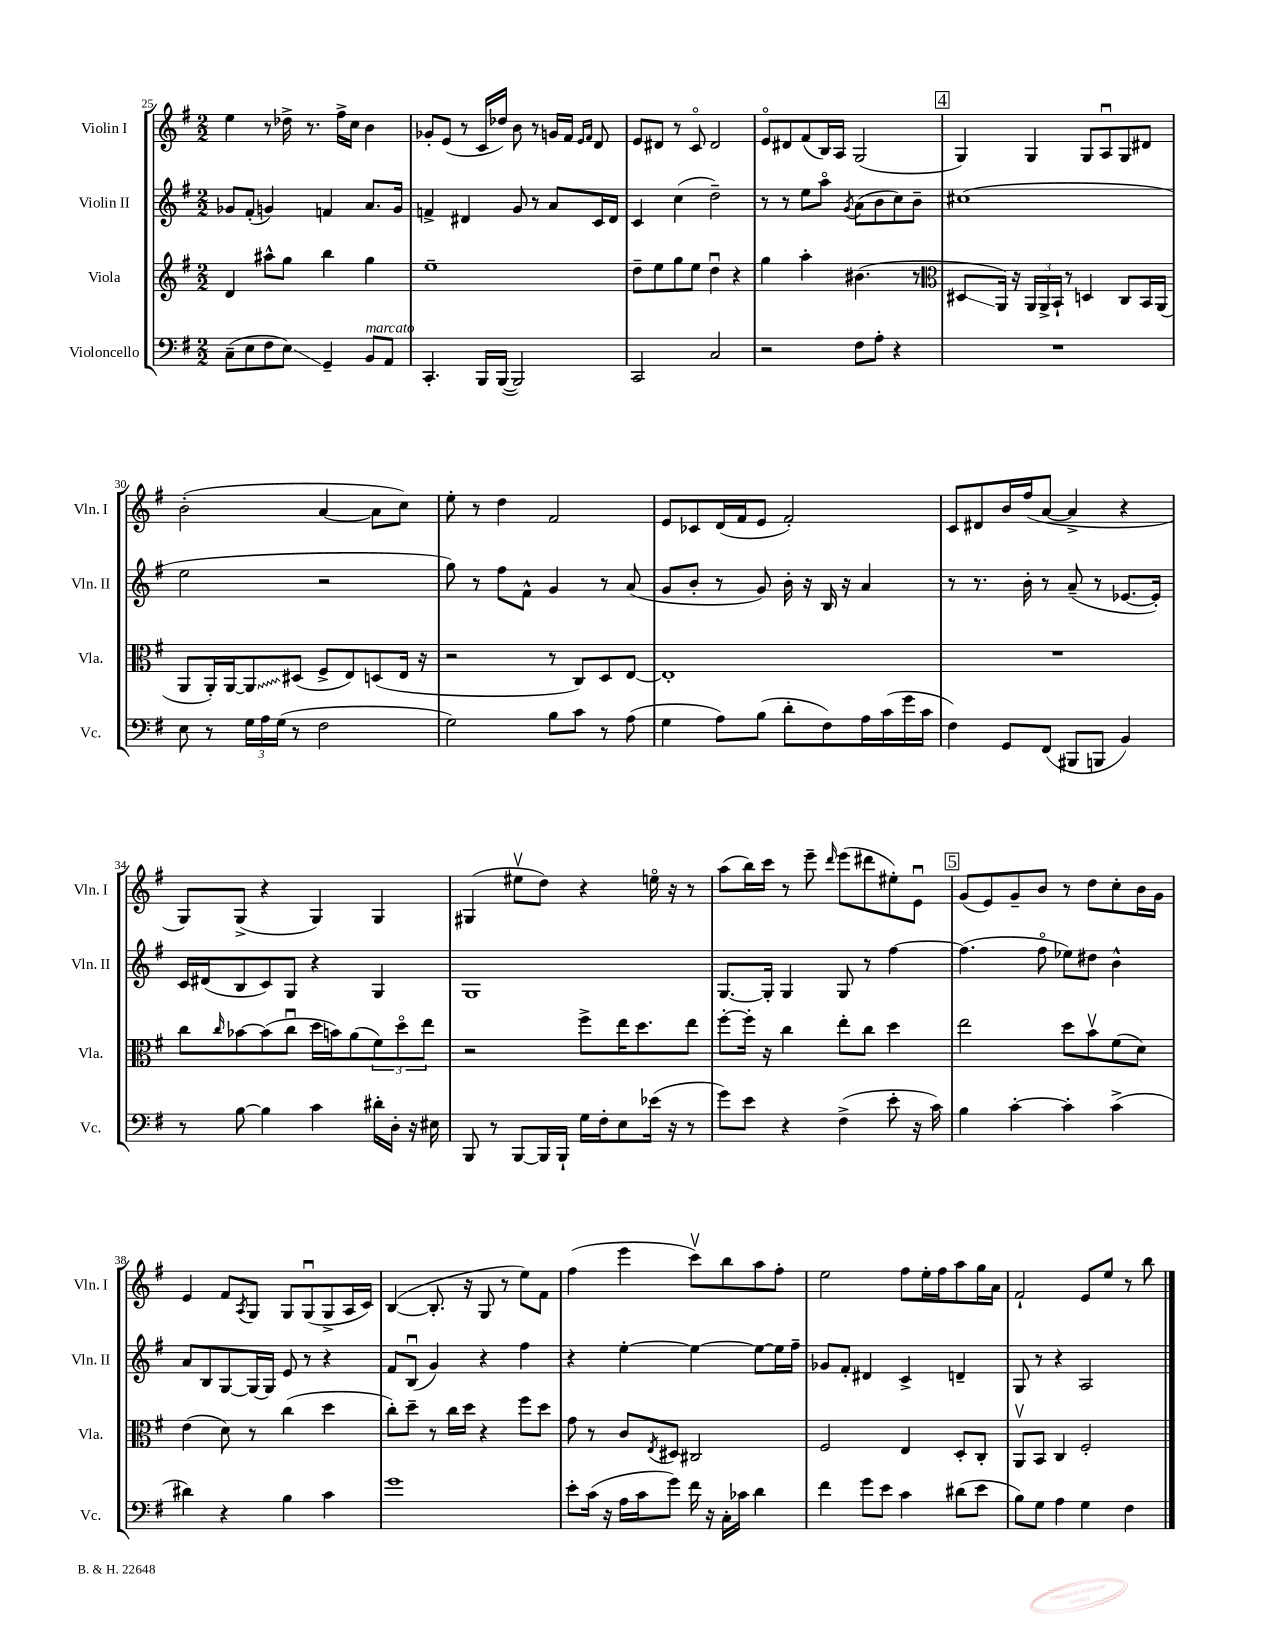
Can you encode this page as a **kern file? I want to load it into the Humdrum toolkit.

**kern	**kern	**kern	**kern
*staff4	*staff3	*staff2	*staff1
*clefF4	*clefG2	*clefG2	*clefG2
*k[f#]	*k[f#]	*k[f#]	*k[f#]
*M2/2	*M2/2	*M2/2	*M2/2
(8C~	4d	8g-	4ee
8E	.	(8f#'	.
8F#	8aa#^^	4g)	8r
8E)	8gg	.	16dd-^
.	.	.	8.r
4GG~	4bb	4f	.
.	.	.	16ff#^
.	.	.	16cc
8BB	4gg	8.a	4b
8AA	.	.	.
.	.	16g	.
=	=	=	=
4.CC'	1ee~	4f^	8g-'
.	.	.	(8e
.	.	4d#	8r
16BBB	.	.	16c
([16BBB	.	.	16dd-)
2BBB])	.	8g	8b
.	.	8r	8r
.	.	8a	16g
.	.	.	16f#
.	.	.	16qqe
.	.	.	16qqf#
.	.	16c	8d
.	.	16d#	.
=	=	=	=
2CC	8dd~	4c	8e
.	8ee	.	8d#
.	8gg	(4cc	8r
.	8ee	.	8co
2C	4ddu	2dd~)	2d#
.	4r	.	.
=	=	=	=
2r	4gg	8r	8eo
.	.	8r	8d#
.	4aa'	8ee	(8f#
.	.	8aao	16B)
.	.	.	16A
.	.	8qg	.
8F#	(4.b#	(8a	(2G
8A'	.	8b	.
4r	.	8cc)	.
.	8r	8b~	.
=	=	=	=
*	*clefC3	*	*
1r	8D#	(1cc#	4G)
.	16AA)	.	.
.	16r	.	.
.	24AA	.	4G
.	24AA^	.	.
.	24BB`	.	.
.	8r	.	.
.	4D	.	8G
.	.	.	8Au
.	8C	.	8G
.	16BB	.	8d#
.	(16AA	.	.
=	=	=	=
8E	8AA	2ee	(2b'
8r	16AA')	.	.
.	[16AA	.	.
24G	8AA]	.	.
24A	.	.	.
(24G	.	.	.
8r	(8D#	.	.
2F#	8F#^	2r	[4a
.	8E)	.	.
.	(8D	.	8a]
.	16E	.	8cc)
.	16r	.	.
=	=	=	=
2G)	2r	8gg)	8ee'
.	.	8r	8r
.	.	8ff#	4dd
.	.	8f#^^	.
8B	8r	4g	2f#
8c	8C)	.	.
8r	8D	8r	.
(8A	[8E	(8a	.
=	=	=	=
4G	1E']	8g	8e
.	.	8b'	8c-
8A)	.	8r	(16d
.	.	.	16f#
(8B	.	8g)	8e
8d'	.	16b'	2f#')
.	.	16r	.
8F#)	.	16B	.
.	.	16r	.
16A	.	4a	.
(16c	.	.	.
16g	.	.	.
16c	.	.	.
=	=	=	=
4F#)	1r	8r	8c
.	.	8.r	8d#
8GG	.	.	16b
.	.	16b'	(16ff#
(8FF#	.	8r	[8a
8BBB#	.	(8a~	4a^]
8BBB	.	8r	.
4BB)	.	[8.e-	4r
.	.	16e-'])	.
=	=	=	=
8r	8cc	16c	8G)
.	.	(16d#	.
.	16qqcc	.	.
[8B	[8b-	8B	(8G^
4B]	(8b-]	8c)	4r
.	8ccu	8G	.
4c	16dd	4r	4G)
.	16b)	.	.
.	(8a	.	.
16d#'	12f#)	4G	4G
16D'	.	.	.
.	12ddo	.	.
16r	.	.	.
.	12ee	.	.
16E#	.	.	.
=	=	=	=
8BBB	2r	1G	(4G#
8r	.	.	.
[8BBB	.	.	8ee#v
16BBB]	.	.	8dd)
16BBB`	.	.	.
16G	8ff#^	.	4r
16F#'	.	.	.
8E	16ee	.	.
.	8.dd	.	.
(16e-	.	.	16eeo
16r	.	.	16r
8r	8ee	.	8r
=	=	=	=
8g)	[8ff#'	[8.G	(8aa
8e	16ff#']	.	16bb)
.	16r	16G']	16ccc
4r	4cc	4G	8r
.	.	.	8eee~
.	.	.	16qqddd
(4F#^	8ee'	8G	(8eee
.	8cc	8r	8ddd#
8e'	4dd	[4ff#	8ee#')
16r	.	.	8eu
16c)	.	.	.
=	=	=	=
4B	2ee	(4.ff#]	(8g
.	.	.	8e)
[4c'	.	.	8g~
.	.	8ff#o	8b
4c']	8dd	8ee-)	8r
.	8bv	8dd#	8dd
(4c^	(8f#	4b^^	8cc'
.	8d)	.	16b
.	.	.	16g
=	=	=	=
4d#)	(4e	8a	4e
.	.	8B	.
4r	8d)	[8G	8f#
.	.	.	8qA
.	8r	16G_	8G
.	.	16G]	.
4B	(4cc	8e	8G
.	.	8r	(8Gu
4c	4dd	4r	8G^
.	.	.	16A
.	.	.	16c)
=	=	=	=
1g	8cc')	8f#	([4B
.	8dd~	(8Bu	.
.	8r	4g)	8.B']
.	16cc	.	.
.	16dd	.	16r
.	4r	4r	8G
.	.	.	8r
.	8ff#	4ff#	8ee)
.	8dd	.	8f#
=	=	=	=
8e'	8g	4r	(4ff#
(16c	8r	.	.
16r	.	.	.
16A	8c	[4ee'	4eee
16c	.	.	.
.	8qE	.	.
8g)	8D#	.	.
16f#	2C#	4ee_	8cccv)
16r	.	.	.
16C'	.	.	8bb
16c-	.	.	.
4d	.	8ee_	8aa
.	.	16ee]	8ff#'
.	.	16ff#~	.
=	=	=	=
4f#	2F#	8g-	2ee
.	.	8f#'	.
8g	.	4d#	.
8e	.	.	.
4c	4E	4c^	8ff#
.	.	.	16ee'
.	.	.	16ff#
(8d#	8D'	4d~	8aa
8e	8C'	.	16gg
.	.	.	16a
=	=	=	=
8B)	8AAv	8G	2f#`
8G	8BB	8r	.
4A	4C	4r	.
4G	2F#'	2A	8e
.	.	.	8ee
4F#	.	.	8r
.	.	.	8bb
==	==	==	==
*-	*-	*-	*-
